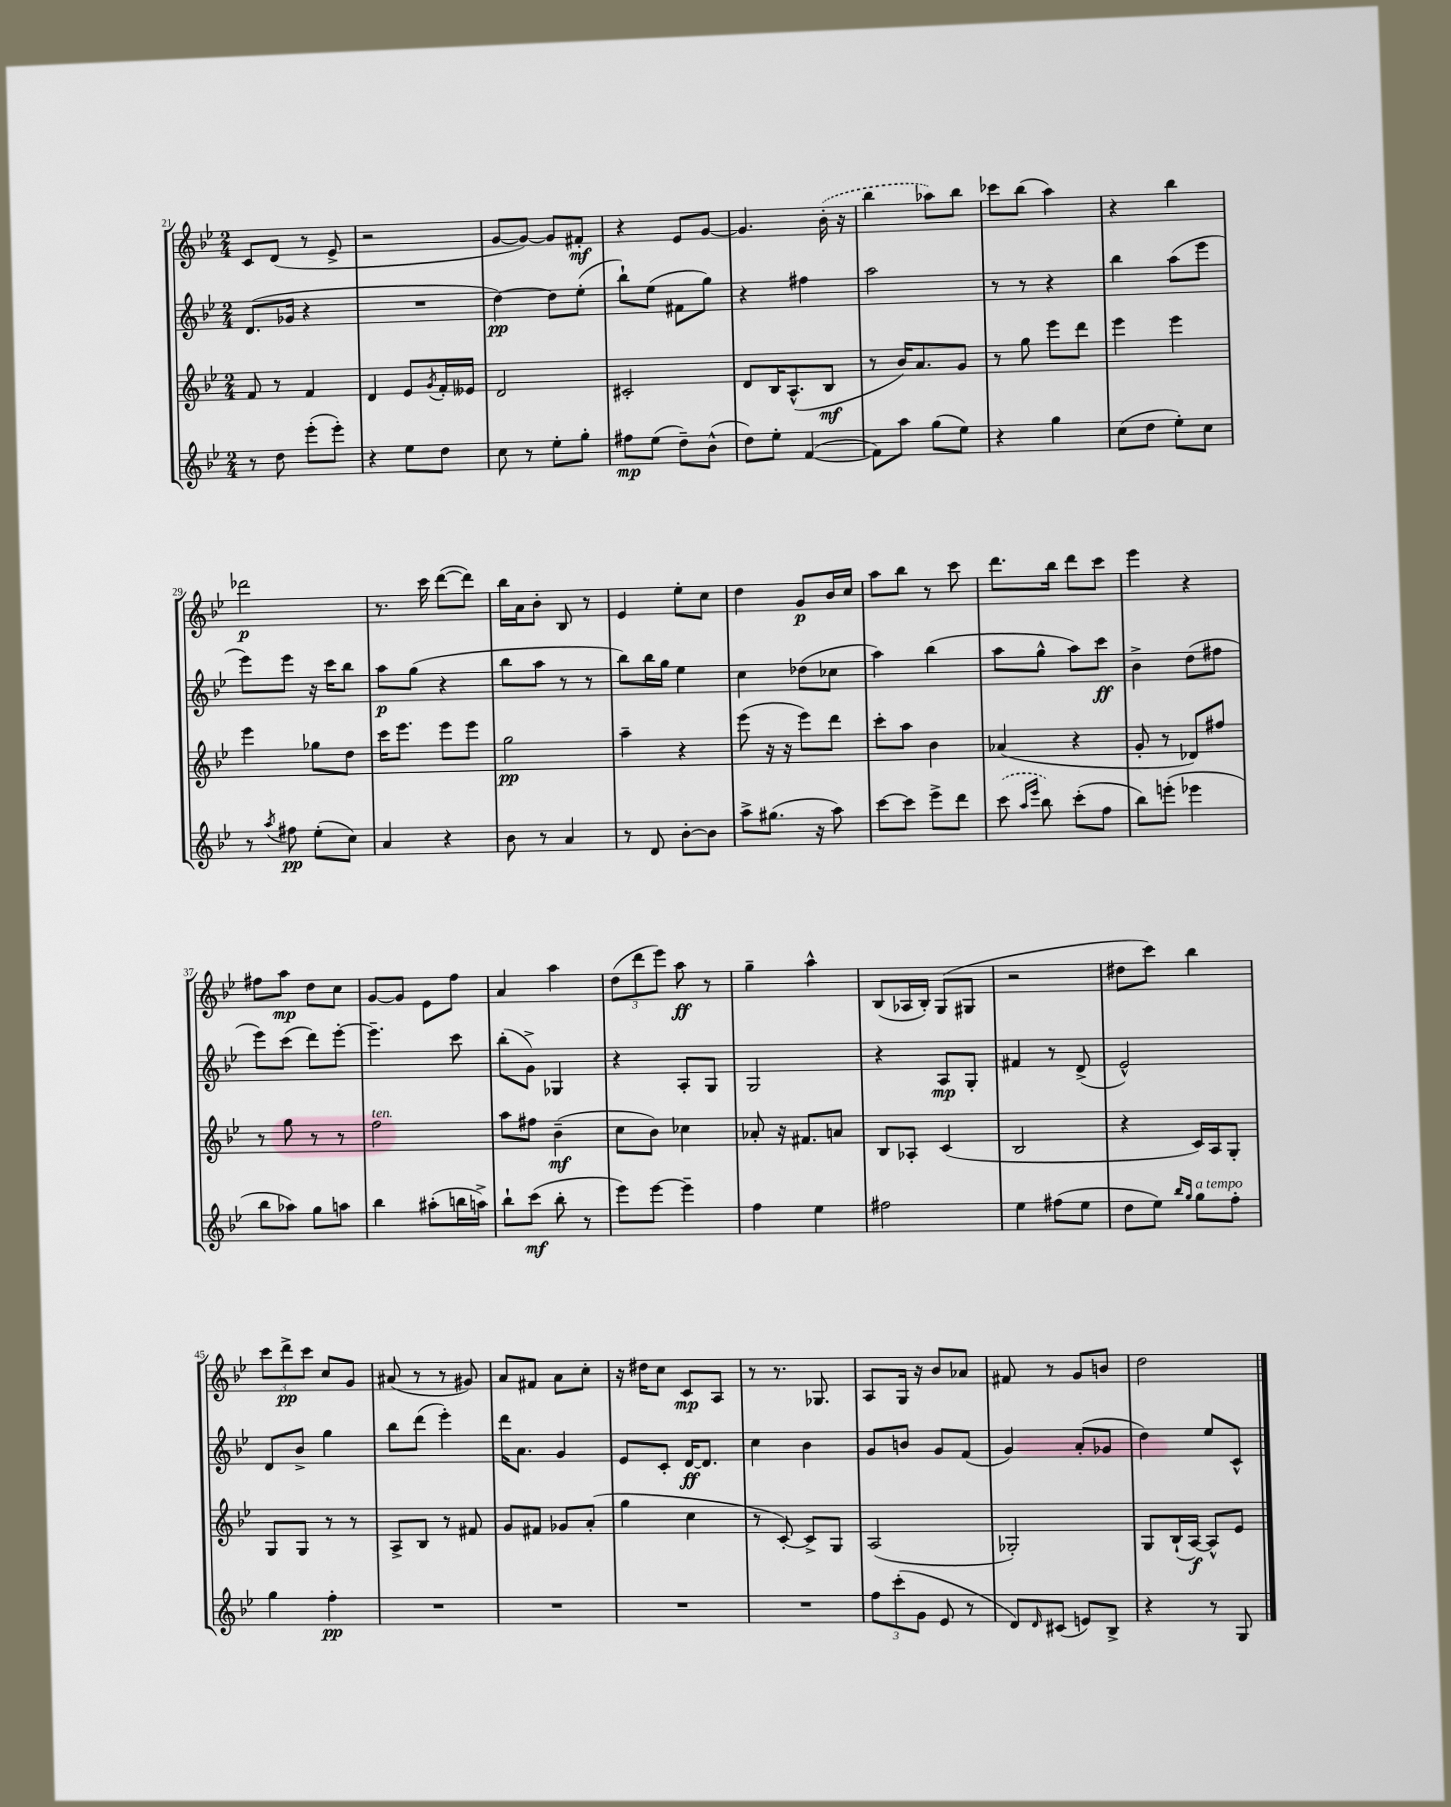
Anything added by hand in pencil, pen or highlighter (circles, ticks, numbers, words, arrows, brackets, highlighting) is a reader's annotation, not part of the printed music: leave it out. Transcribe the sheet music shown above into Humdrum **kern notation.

**kern	**kern	**kern	**kern
*staff4	*staff3	*staff2	*staff1
*clefG2	*clefG2	*clefG2	*clefG2
*k[b-e-]	*k[b-e-]	*k[b-e-]	*k[b-e-]
*M2/4	*M2/4	*M2/4	*M2/4
8r	8f	(8.d	8c
8dd	8r	.	(8d
.	.	16g-	.
(8eee-'	4f	4r	8r
8eee-')	.	.	8e-^
=	=	=	=
4r	4d	2r	2r
8ee-	8e-	.	.
.	8qg	.	.
8dd	16f'	.	.
.	16e--	.	.
=	=	=	=
8cc	2d	[4dd)	[8g
8r	.	.	8g_)
8ee-'	.	8dd]	8g]
8gg'	.	(8ee-'	8f#'
=	=	=	=
8ff#	2c#'	8bb-`)	4r
(8ee-	.	(8ee-	.
8dd~)	.	8f#	8e-
(8b-^^	.	8gg)	[8g
=	=	=	=
8dd)	8d	4r	4.g]
8ee-'	16B-	.	.
.	(8.A^^	.	.
([4f	.	4ff#	.
.	8B-	.	(16b-'
.	.	.	16r
=	=	=	=
8f])	8r	2aa	4bb-
8aa	16b-)	.	.
.	8.a	.	.
(8gg	.	.	8aa-)
8ee-)	8g	.	8bb-
=	=	=	=
4r	8r	8r	8ccc-
.	8gg	8r	(8bb-
4gg	8eee-	4r	4aa)
.	8ddd	.	.
=	=	=	=
(8cc	4eee-	4bb-	4r
8dd	.	.	.
8ee-')	4eee-	(8aa	4bb-
8cc	.	8eee-	.
=	=	=	=
8r	4eee-	8eee-)	2ddd-
8qaa	.	.	.
8ff#	.	8eee-	.
(8ee-'	8gg-	16r	.
.	.	16ccc	.
8cc)	8dd	8bb-	.
=	=	=	=
4a	16ccc	8aa	8.r
.	8.eee-	.	.
.	.	(8gg	.
.	.	.	16ccc
4r	8eee-	4r	([8ddd
.	8eee-	.	8ddd])
=	=	=	=
8b-	2gg	8bb-	16bb-
.	.	.	16a
8r	.	8aa	8b-'
4a	.	8r	8B-
.	.	8r	8r
=	=	=	=
8r	4aa~	8bb-)	4e-
8d	.	16bb-	.
.	.	16gg	.
[8b-'	4r	4ee-	8ee-'
8b-]	.	.	8cc
=	=	=	=
8aa^	(8eee-	4cc	4dd
(8.gg#	16r	.	.
.	16r	.	.
.	8eee-)	(8dd-	8g
16r	.	.	.
8aa)	8ddd	8cc-	16b-
.	.	.	16cc
=	=	=	=
[8ccc	8ccc'	4aa)	8aa
8ccc]	8aa	.	8bb-
8eee-^	4b-	(4bb-	8r
8ddd	.	.	8ccc
=	=	=	=
(8ccc	(4a-	8aa	8.ddd
16qqaa	.	.	.
16qqeee-	.	.	.
8bb-)	.	8gg^^	.
.	.	.	16bb-
(8ccc'	4r	8aa)	8ddd
8ff	.	8ccc	8ccc
=	=	=	=
8bb-)	8g'	4b-^	4eee-
(8eee'	8r	.	.
4eee-	8d-)	(8dd	4r
.	8ff#	8ff#	.
=	=	=	=
8bb-	8r	8eee-)	8ff#
8aa-)	8gg	(8ccc	8aa
8gg	8r	8ddd)	8dd
8aa	8r	[8eee-'	8cc
=	=	=	=
4bb-	2ff	4.eee-~]	[8g
.	.	.	8g]
(8aa#'	.	.	8e-
16bb	.	8ccc	8ff
16aa^)	.	.	.
=	=	=	=
8bb-`	8aa	(8bb-'	4a
(8ccc	8ff#	8g^)	.
8bb-'	(4b-~	4G-	4aa
8r	.	.	.
=	=	=	=
8eee-)	8cc	4r	(12dd
.	.	.	12ddd
[8eee-	8b-)	.	.
.	.	.	12eee-)
4eee-~]	4cc-	8A'	8aa
.	.	8G	8r
=	=	=	=
4ff	8a-'	2G	4gg~
.	16r	.	.
.	8.f#	.	.
4ee-	.	.	4aa^^
.	8a	.	.
=	=	=	=
2ff#	8B-	4r	(8B-
.	8A-'	.	16A-
.	.	.	16B-')
.	(4c	8A	(8G
.	.	8G'	8G#
=	=	=	=
4ee-	2B-	4f#	2r
(8ff#	.	8r	.
8ee-	.	(8d^	.
=	=	=	=
8dd	4r	2e-^^)	8dd#
8ee-)	.	.	8ccc)
16qqbb-	.	.	.
16qqgg	.	.	.
8gg	16c)	.	4bb-
.	16A	.	.
8ff'	8G'	.	.
=	=	=	=
4gg	8G	8d	12ccc
.	.	.	12ddd^
.	8G	8b-^	.
.	.	.	12ccc
4ff'	8r	4gg	8cc
.	8r	.	8g
=	=	=	=
2r	8A^	8bb-	(8a#
.	8B-	(8ddd	8r
.	8r	4eee-')	8r
.	8f#	.	8g#)
=	=	=	=
2r	8g	16ddd	8a
.	.	8.a	.
.	8f#	.	8f#
.	8g-	4g	8a
.	(8a'	.	8cc'
=	=	=	=
2r	4gg	8e-	16r
.	.	.	16dd#
.	.	8c'	8cc
.	4cc	[16d	8c
.	.	8.d]	.
.	.	.	8A
=	=	=	=
2r	8r	4cc	8r
.	[8c')	.	8.r
.	8c^]	4b-	.
.	.	.	8.G-
.	8G	.	.
=	=	=	=
12ff	(2A	8g	8A
(12ccc'	.	.	.
.	.	8b	16G
12g	.	.	.
.	.	.	16r
8e-	.	8g	8b-
8r	.	(8f	8a-
=	=	=	=
8d)	2G-')	4g)	8f#
16qqd	.	.	.
(8c#	.	.	8r
8e)	.	(8a'	8g
8B-^	.	8g-	8b
=	=	=	=
4r	8G	4dd)	2dd
.	(16B-`	.	.
.	[16A)	.	.
8r	8A^^]	8ee-	.
8G	8e-	8c^^	.
==	==	==	==
*-	*-	*-	*-
